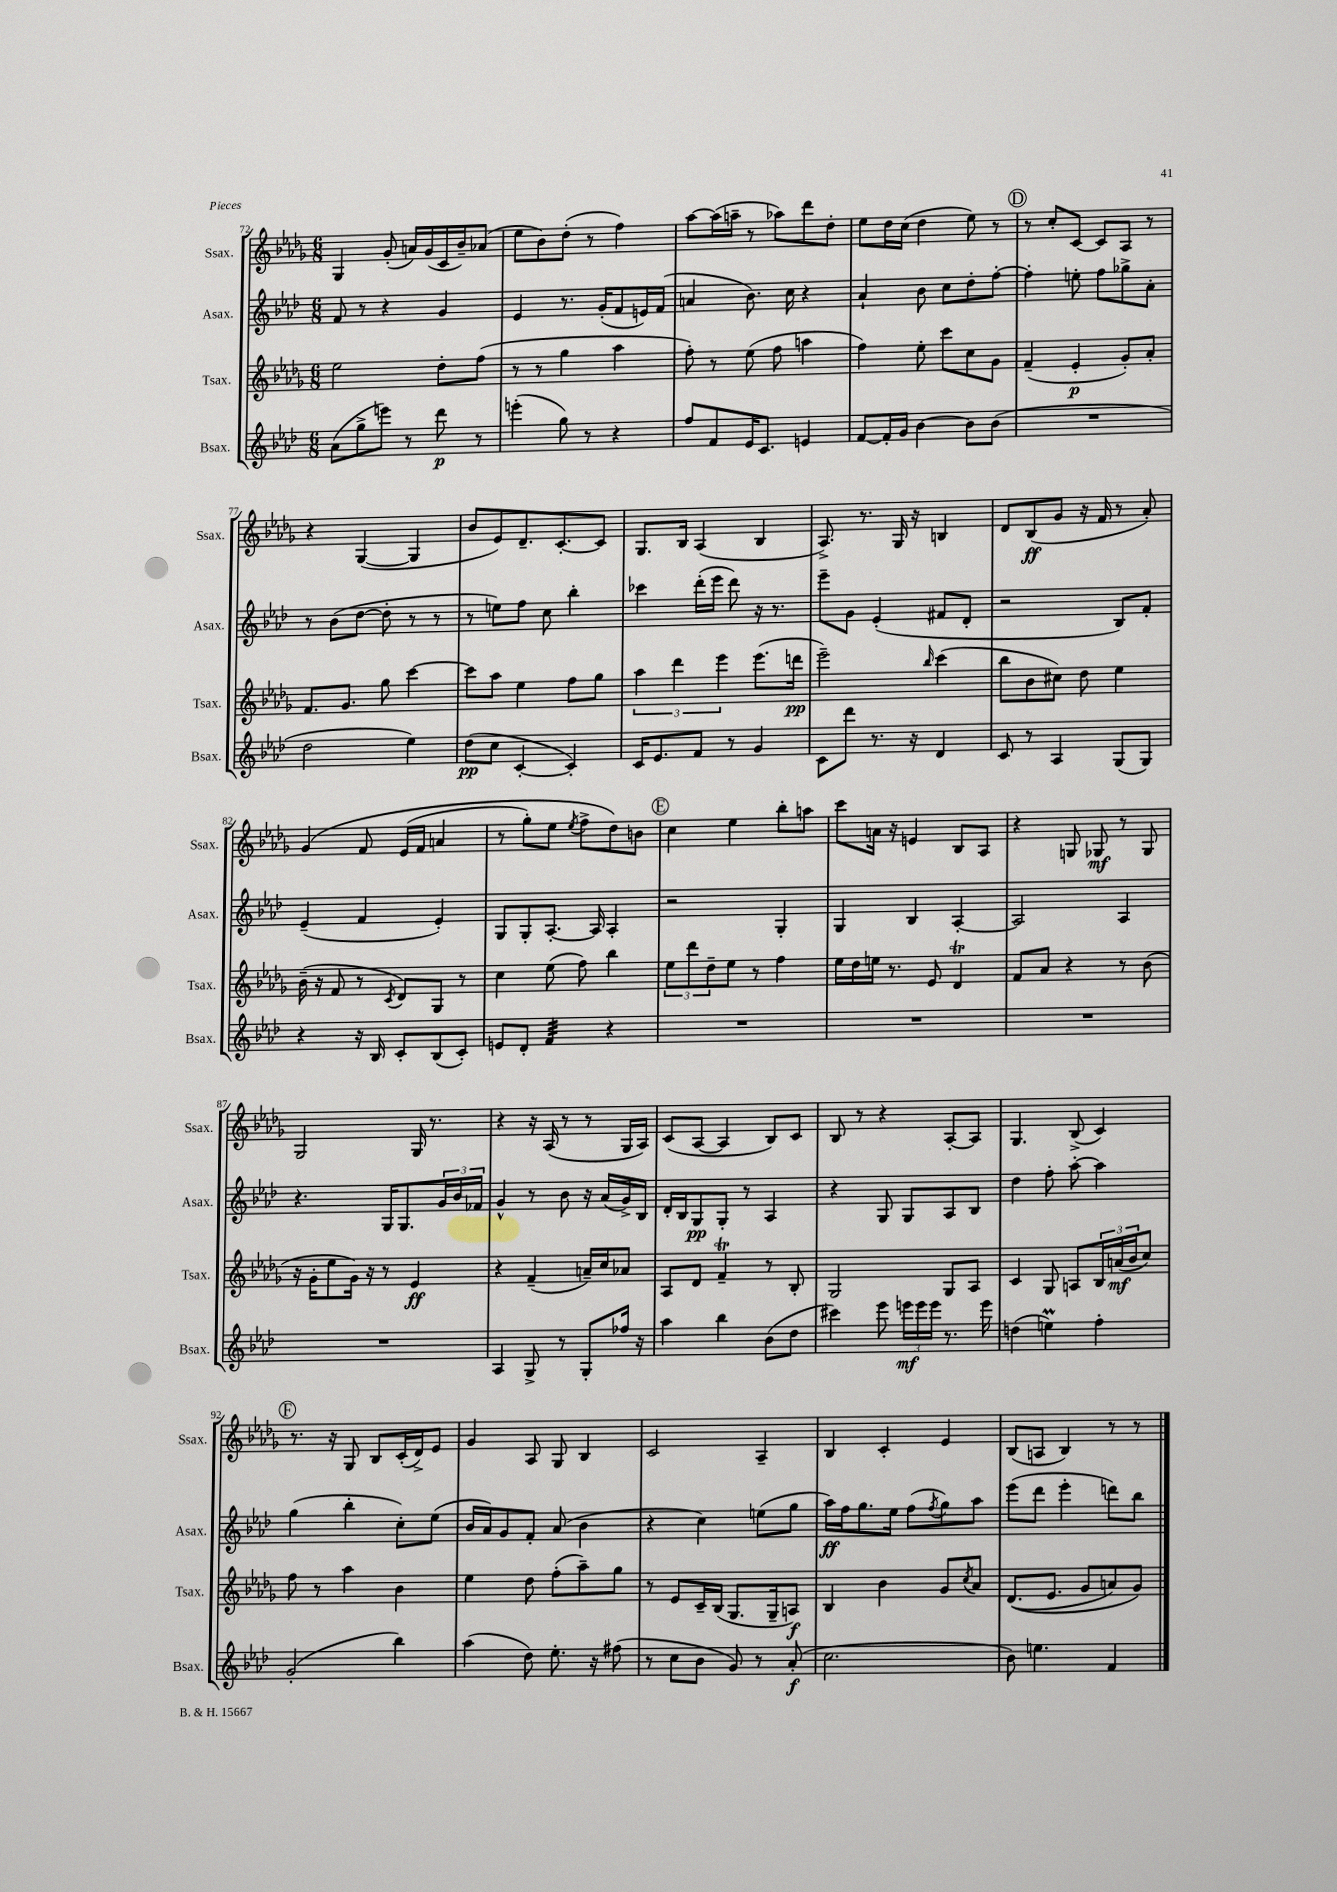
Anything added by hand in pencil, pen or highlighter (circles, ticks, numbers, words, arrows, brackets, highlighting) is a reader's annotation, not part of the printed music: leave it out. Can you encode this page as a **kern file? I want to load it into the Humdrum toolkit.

**kern	**kern	**kern	**kern
*staff4	*staff3	*staff2	*staff1
*clefG2	*clefG2	*clefG2	*clefG2
*k[b-e-a-d-]	*k[b-e-a-d-g-]	*k[b-e-a-d-]	*k[b-e-a-d-g-]
*M6/8	*M6/8	*M6/8	*M6/8
(8a-	2ee-	8f	4G-
8gg^	.	8r	.
8eee)	.	4r	(8g-'
8r	.	.	16a)
.	.	.	(16g-
8ddd-	8dd-'	4g	16c
.	.	.	16b-~)
8r	(8ff	.	(8a-
=	=	=	=
(4eee'	8r	4e-	8ee-
.	8r	.	8b-)
8gg)	4gg-	8.r	(8dd-'
8r	.	.	8r
.	.	(16g'	.
4r	4aa-	8f	4ff)
.	.	16e)	.
.	.	(16f	.
=	=	=	=
8ff	8ff')	4a	[8aa-
8f	8r	.	(16aa-]
.	.	.	16aa~
16e-	(8ee-	8.b-)	8r
8.c	.	.	.
.	8ff	.	8aa-)
.	.	16cc	.
4e	4aa	4r	8ddd-
.	.	.	8dd-'
=	=	=	=
[8f	4ff)	4a-`	8ee-
16f']	.	.	16dd-
16g	.	.	(16cc
[4b-	8ee-'	8b-	4dd-
.	8ccc	8cc	.
8b-]	8cc	8dd-'	8ee-)
(8b-	8g-	[8ff'	8r
=	=	=	=
2.r	(4f~	4ff']	8r
.	.	.	8cc'
.	4e-'	8ee'	[8c
.	.	8ff	8c]
.	8g-')	8gg-^	8A-
.	8a-'	8a-'	8r
=	=	=	=
2dd-	8.f	8r	4r
.	.	(8b-	.
.	8.g-	.	.
.	.	[8dd-	([4G-
.	8gg-	8dd-']	.
4ee-)	[4ccc	8r	4G-]
.	.	8r	.
=	=	=	=
(8dd-	8ccc]	8r	8b-
8cc	8aa-	8ee)	8e-)
[4c'	4ee-	8ff	8.d-~
.	.	8cc	.
.	.	.	[8.c'
4c'])	8ff	4bb-'	.
.	8gg-	.	8c]
=	=	=	=
16c	6aa-	4ccc-	8.G-
8.e-	.	.	.
.	6ddd-	.	.
.	.	.	16B-
8f	.	(16ddd-'	(4A-
.	.	16eee-	.
.	6eee-	.	.
8r	.	8ddd-)	.
4g	(8.eee-	16r	4B-
.	.	8.r	.
.	16ddd	.	.
=	=	=	=
8c	2eee-~)	8eee-~	8.A-^)
8ddd-	.	8g	.
.	.	.	8.r
8.r	.	(4e-'	.
.	.	.	16G-
16r	.	.	16r
.	16qqbb-	.	.
4d-	(4ccc	8f#	4B
.	.	8d-'	.
=	=	=	=
8c	8bb-	2r	8d-
8r	8b-	.	(8B-
4A-	8cc#)	.	8g-
.	8dd-	.	16r
.	.	.	16f
(8G	4ee-	8B-)	8r
8G)	.	8f'	8a-')
=	=	=	=
4r	(16b-~	(4e-~	&(4g-
.	16r	.	.
.	8f	.	.
16r	8r	4f	8f
16B-	.	.	.
.	8qc	.	.
8c'	8d-)	.	(16e-
.	.	.	16f
(8B-	8G-	4e-')	4a
8c')	8r	.	.
=	=	=	=
8e	4cc	8G	8r
8d-'	.	8G'	8gg-')
4f	(8ee-	[8.A-'	8ee-
.	.	.	8qee-
.	8ff)	.	8ff^
.	.	16A-]	.
4r	4bb-	4A-'	8dd-&)
.	.	.	8b
=	=	=	=
2.r	12ee-	2r	4cc
.	12ddd-	.	.
.	12dd-~	.	.
.	8ee-	.	4ee-
.	8r	.	.
.	4ff	4G'	8bb-'
.	.	.	8aa
=	=	=	=
2.r	16ee-	4G	8ccc
.	16dd-	.	.
.	16ee	.	16a
.	8.r	.	16r
.	.	4B-	4e
.	8e-	.	.
.	4d-	[4A-'	8B-
.	.	.	8A-
=	=	=	=
2.r	8f	2A-]	4r
.	8a-	.	.
.	4r	.	8G
.	.	.	8G-
.	8r	4A-	8r
.	(8b-	.	8G-
=	=	=	=
2.r	16r	4.r	2G-
.	16g-'	.	.
.	8ee-	.	.
.	16g-)	.	.
.	16r	.	.
.	8r	16G	.
.	.	8.G	.
.	4e-	.	16G-
.	.	.	8.r
.	.	24g	.
.	.	24b-	.
.	.	24f-	.
=	=	=	=
4A-	4r	4g^^	4r
8G^	(4f~	8r	16r
.	.	.	(16A-
8r	.	8b-	8r
8G'	16a~)	16r	8r
.	16cc	(16a-	.
16ff-	8a-	16g^)	16G-
16r	.	16B-	16A-)
=	=	=	=
4aa-	8A-	16d-'	(8c
.	.	16B-	.
.	8d-	8G	[8A-
4bb-	4f~	8G'	4A-]
.	.	8r	.
(8b-	8r	4A-	8B-)
8dd-	8B-'	.	8c
=	=	=	=
4ccc#)	2G-	4r	8B-
.	.	.	8r
8eee-	.	8G	4r
24eee	.	8G	.
24eee	.	.	.
24eee	.	.	.
8.r	8G-	8A-	[8A-'
.	8A-	8B-	8A-]
16eee	.	.	.
=	=	=	=
(4dd	4c	4dd-	4.G-
4ee)	8G-	8ff'	.
.	8A	[8aa-'	(8B-^
4ff'	24B-	4aa-]	4c)
.	(24a	.	.
.	24b-	.	.
.	8cc)	.	.
=	=	=	=
(2g'	8ff	(4gg	8.r
.	8r	.	.
.	.	.	16r
.	4aa-	4bb-'	8G-
.	.	.	8B-
4bb-)	4b-	8cc')	(16c'
.	.	.	16d-^)
.	.	(8ee-	8e-
=	=	=	=
(4aa-	4ee-	16b-	4g-
.	.	16a-)	.
.	.	8g	.
8dd-)	8dd-	8f'	8A-
8.ee-'	(8ff'	(8a-	8G-
.	8aa-~)	4b-	4B-
16r	.	.	.
(8ff#	8gg-	.	.
=	=	=	=
8r	8r	4r	2c
8cc	8e-	.	.
8b-	16c~	4cc)	.
.	(16B-	.	.
8g)	8.G-	.	.
8r	.	(8ee	4A-~
.	16G-~	.	.
(8a-'	8A)	8gg	.
=	=	=	=
2.cc	4B-	16aa-)	4B-
.	.	16ff	.
.	.	8.gg	.
.	4b-	.	4c'
.	.	16ee-	.
.	.	(8ff	.
.	.	8qff	.
.	8g-	8gg)	4e-
.	8qcc	.	.
.	8a-	8aa-	.
=	=	=	=
8b-)	&((8.d-	(8eee-	(8B-
4.ee	.	8ddd-	8A
.	8.e-	.	.
.	.	4eee-'	4B-)
.	8g-	.	.
4f	8a)	8ddd)	8r
.	8g-&)	8bb-	8r
==	==	==	==
*-	*-	*-	*-
